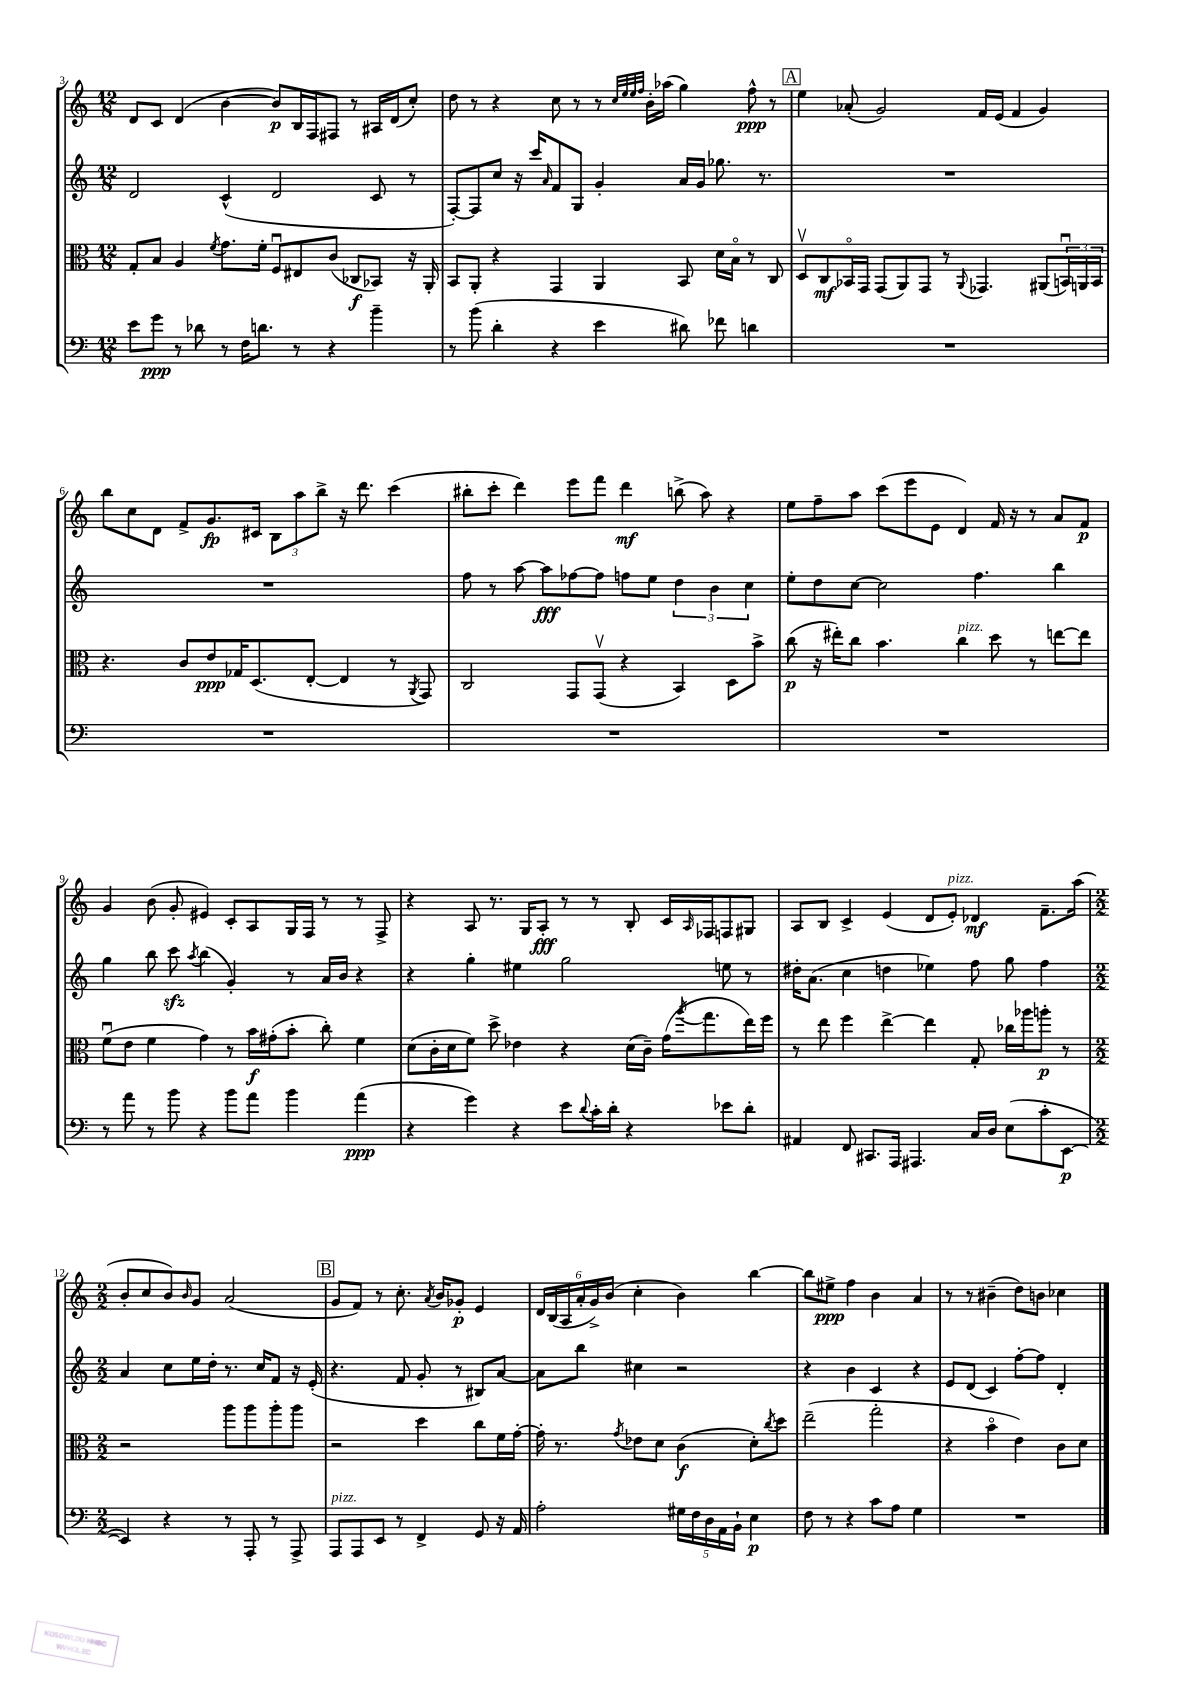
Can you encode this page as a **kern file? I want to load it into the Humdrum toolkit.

**kern	**dynam	**kern	**dynam	**kern	**dynam	**kern	**dynam
*part4	*part4	*part3	*part3	*part2	*part2	*part1	*part1
*staff4	*staff4	*staff3	*staff3	*staff2	*staff2	*staff1	*staff1
*clefF4	*	*clefC3	*	*clefG2	*	*clefG2	*
*k[]	*	*k[]	*	*k[]	*	*k[]	*
*M12/8	*	*M12/8	*	*M12/8	*	*M12/8	*
=3	=3	=3	=3	=3	=3	=3	=3
8e\L	.	8G'/L	.	2d/	.	8d/L	.
8g\J	ppp	8B/J	.	.	.	8c/J	.
8r	.	4A/	.	.	.	(4d/	.
8d-X\	.	.	.	.	.	.	.
.	.	8qf/	.	.	.	.	.
8r	.	8.g\L	.	(4c^^/	.	[4b\	.
16F\KL	.	.	.	.	.	.	.
8.dn\J	.	16f'\Jk	.	.	.	.	.
.	.	8Fu/L	.	2d/	.	8b/L])	p
8r	.	8E#X/	.	.	.	16B/L	.
.	.	.	.	.	.	16F/J	.
4r	.	(8c/J	.	.	.	8F#X/J	.
.	.	8C-X/L	f	.	.	8r	.
4b~\	.	8BB-X/J)	.	8c/	.	16A#X/LL	.
.	.	.	.	.	.	(16d/J	.
.	.	16r	.	8r	.	8cc'/J)	.
.	.	16AA'/	.	.	.	.	.
=4	=4	=4	=4	=4	=4	=4	=4
8r	.	8BB/L	.	[8F'/L)	.	8dd\	.
(8b\	.	8AA'/J	.	8F/]	.	8r	.
4d'\	.	4r	.	8cc/J	.	4r	.
.	.	.	.	16r	.	.	.
.	.	.	.	16ccc/KL	.	.	.
.	.	.	.	16qqa/	.	.	.
4r	.	4GG/	.	8f/	.	8cc\	.
.	.	.	.	8G/J	.	8r	.
4e\	.	4AA/	.	4g'/	.	8r	.
.	.	.	.	.	.	32qqcc/LLL	.
.	.	.	.	.	.	32qqee/	.
.	.	.	.	.	.	32qqee/	.
.	.	.	.	.	.	32qqff/JJJ	.
.	.	.	.	.	.	16b'\LL	.
.	.	.	.	.	.	(16aa-X\JJ	.
8d#X\)	.	8BB/	.	16a/LL	.	4gg\)	.
.	.	.	.	16g/JJ	.	.	.
8f-X\	.	16d\LL	.	8.gg-X\	.	.	.
.	.	16B\JJ	.	.	.	.	.
4dn\	.	8r	.	.	.	8ff^^\	ppp
.	.	.	.	8.r	.	.	.
.	.	8C/	.	.	.	8r	.
!!LO:REH:place=s1:t=A
=5	=5	=5	=5	=5	=5	=5	=5
1.r	.	8Dv/L	.	1.r	.	4ee\	.
.	.	8C/	mf	.	.	.	.
.	.	16BB-X/L	.	.	.	(8a-X'/	.
.	.	16GG/JJ	.	.	.	.	.
.	.	(8GG/L	.	.	.	2g/)	.
.	.	8AA/)	.	.	.	.	.
.	.	8GG/J	.	.	.	.	.
.	.	8r	.	.	.	.	.
.	.	8qqAA/	.	.	.	.	.
.	.	4.GG-X/	.	.	.	16f/LL	.
.	.	.	.	.	.	(16e/JJ	.
.	.	.	.	.	.	4f/	.
.	.	(8AA#X/L	.	.	.	4g/)	.
.	.	24BBnu/L)	.	.	.	.	.
.	.	24AAn/	.	.	.	.	.
.	.	24BB/JJ	.	.	.	.	.
!!LO:LB:g=z
=6	=6	=6	=6	=6	=6	=6	=6
1.r	.	4.r	.	1.r	.	8bb\L	.
.	.	.	.	.	.	8cc\	.
.	.	.	.	.	.	8d\J	.
.	.	8c/L	.	.	.	8f^/L	.
.	.	8e/	ppp	.	.	8.g/	fp
.	.	16G-X/K	.	.	.	.	.
.	.	(8.D/	.	.	.	16c#X/Jk	.
.	.	.	.	.	.	12B\L	.
.	.	.	.	.	.	12aa\	.
.	.	[8E'/J	.	.	.	.	.
.	.	.	.	.	.	12bb^\J	.
.	.	4E/]	.	.	.	16r	.
.	.	.	.	.	.	8.ddd\	.
.	.	8r	.	.	.	(4ccc\	.
.	.	8qAA/	.	.	.	.	.
.	.	8GG/)	.	.	.	.	.
=7	=7	=7	=7	=7	=7	=7	=7
1.r	.	2C/	.	8ff\	.	8bb#X'\L	.
.	.	.	.	8r	.	8ccc'\J	.
.	.	.	.	[8aa\	.	4ddd\)	.
.	.	.	.	8aa\L]	fff	.	.
.	.	8GG/L	.	[8ff-X\	.	8eee\L	.
.	.	(8GGv/J	.	8ff-\J]	.	8fff\J	.
.	.	4r	.	8ffn\L	.	4ddd\	mf
.	.	.	.	8ee\J	.	.	.
.	.	4BB/)	.	6dd\	.	(8bbn^\	.
.	.	.	.	.	.	8aa\)	.
.	.	.	.	6b\	.	.	.
.	.	8D\L	.	.	.	4r	.
.	.	.	.	6cc\	.	.	.
.	.	8b^\J	.	.	.	.	.
=8	=8	=8	=8	=8	=8	=8	=8
1.r	.	(8cc\	p	8ee'\L	.	8ee\L	.
.	.	16r	.	8dd\	.	8ff~\	.
.	.	16ee#X'\KL)	.	.	.	.	.
.	.	8cc\J	.	[8cc\J	.	8aa\J	.
.	.	4.b\	.	2cc\]	.	(8ccc\L	.
.	.	.	.	.	.	8eee\	.
.	.	.	.	.	.	8e\J	.
!	!	!LO:TX:a:i:t=pizz.	!	!	!	!	!
.	.	4cc\	.	.	.	4d/)	.
.	.	.	.	4.ff\	.	.	.
.	.	8dd\	.	.	.	16f/	.
.	.	.	.	.	.	16r	.
.	.	8r	.	.	.	8r	.
.	.	[8een\L	.	4bb\	.	8a/L	.
.	.	8ee\J]	.	.	.	8f/J	p
!!LO:LB:g=z
=9	=9	=9	=9	=9	=9	=9	=9
8r	.	(8fu\L	.	4gg\	.	4g/	.
8a\	.	8e\J	.	.	.	.	.
8r	.	4f\	.	8bb\	.	(8b\	.
8b\	.	.	.	8ccczz\	.	8g'/	.
.	.	.	.	8qaa/	.	.	.
4r	.	4g\)	.	(4bb\	.	4e#X/)	.
8b\L	.	8r	.	4g'/)	.	8c'/L	.
8a\J	.	16b\LL	f	.	.	8A/	.
.	.	(16g#X'\J	.	.	.	.	.
4b\	.	8b'\J	.	8r	.	16G/L	.
.	.	.	.	.	.	16F/JJ	.
.	.	8cc'\)	.	16a/LL	.	8r	.
.	.	.	.	16b/JJ	.	.	.
(4a\	ppp	4f\	.	4r	.	8r	.
.	.	.	.	.	.	8F^/	.
=10	=10	=10	=10	=10	=10	=10	=10
4r	.	(8d\L	.	4r	.	4r	.
.	.	16c'\L	.	.	.	.	.
.	.	16d\J	.	.	.	.	.
4g\)	.	8f\J)	.	4gg'\	.	8A/	.
.	.	8dd^\	.	.	.	8.r	.
4r	.	4e-X\	.	4ee#X\	.	.	.
.	.	.	.	.	.	16G/KL	.
.	.	.	.	.	.	8A'/J	fff
8e\L	.	4r	.	2gg\	.	8r	.
8qqd/	.	.	.	.	.	.	.
16c'\L	.	.	.	.	.	8r	.
16d'\JJ	.	.	.	.	.	.	.
4r	.	(16d\LL	.	.	.	8B'/	.
.	.	16c~\JJ)	.	.	.	.	.
.	.	(16g\KL	.	.	.	16c/LL	.
.	.	8qaa/	.	.	.	16qqA/	.
.	.	8.gg\	.	.	.	16F-X/J	.
8e-X\L	.	.	.	8een\	.	8Fn/	.
8d'\J	.	16ee\L)	.	8r	.	8G#X/J	.
.	.	16ff\JJ	.	.	.	.	.
=11	=11	=11	=11	=11	=11	=11	=11
4AA#X/	.	8r	.	16dd#X'\KL	.	8A/L	.
.	.	.	.	(8.a\J	.	.	.
.	.	8ee\	.	.	.	8B/J	.
8FF/	.	4ff\	.	4cc\	.	4c^/	.
8.CC#X/L	.	.	.	.	.	.	.
.	.	[4ee^\	.	4ddn\	.	(4e/	.
16AAA/Jk	.	.	.	.	.	.	.
4.AAA#X/	.	.	.	.	.	.	.
.	.	4ee\]	.	4ee-X\)	.	8d/L	.
!	!	!	!	!	!	!LO:TX:a:i:t=pizz.	!
.	.	.	.	.	.	8e'/J)	.
16C/LL	.	8G'/	.	8ff\	.	4d-X/	mf
16D/JJ	.	.	.	.	.	.	.
(8E\L	.	16cc-X\LL	.	8gg\	.	.	.
.	.	16aa-X\J	.	.	.	.	.
8c'\	.	8aan'\J	p	4ff\	.	8.f~\L	.
[8EE\J	p	8r	.	.	.	.	.
.	.	.	.	.	.	(16aa\Jk	.
!!LO:LB:g=z
=12	=12	=12	=12	=12	=12	=12	=12
*M2/2	*	*M2/2	*	*M2/2	*	*M2/2	*
4EE/])	.	2r	.	4a/	.	8b'/L	.
.	.	.	.	.	.	8cc/	.
4r	.	.	.	8cc\L	.	8b/)	.
.	.	.	.	.	.	16qqb/	.
.	.	.	.	16ee\L	.	8g/J	.
.	.	.	.	16dd'\JJ	.	.	.
8r	.	8aa\L	.	8.r	.	(2a/	.
8AAA'/	.	8aa\	.	.	.	.	.
.	.	.	.	16cc/KL	.	.	.
8r	.	8aa'\	.	8f/J	.	.	.
8AAA^/	.	8aa\J	.	16r	.	.	.
.	.	.	.	(16e'/	.	.	.
!!LO:REH:place=s1:t=B
=13	=13	=13	=13	=13	=13	=13	=13
!LO:TX:a:i:t=pizz.	!	!	!	!	!	!	!
8AAA/L	.	2r	.	4.r	.	8g/L	.
8AAA/	.	.	.	.	.	8f/J)	.
8EE/J	.	.	.	.	.	8r	.
8r	.	.	.	8f/	.	8.cc'\	.
4FF^/	.	4dd\	.	8g'/	.	.	.
.	.	.	.	.	.	8qa/	.
.	.	.	.	.	.	16b/KL	.
.	.	.	.	8r	.	8g-X'/J	p
8GG/	.	8cc\L	.	8B#X/L)	.	4e/	.
16r	.	16f\L	.	[8a/J	.	.	.
16AA/	.	[16g'\JJ	.	.	.	.	.
=14	=14	=14	=14	=14	=14	=14	=14
2A'\	.	16g'\]	.	8a\L]	.	24d/LL	.
.	.	.	.	.	.	(24B/	.
.	.	8.r	.	.	.	.	.
.	.	.	.	.	.	24A/	.
.	.	.	.	8bb\J	.	24a'/	.
.	.	.	.	.	.	24g^/)	.
.	.	.	.	.	.	(24b/JJ	.
.	.	8qg/	.	.	.	.	.
.	.	8e-X\L	.	4cc#X\	.	4cc'\	.
.	.	8d\J	.	.	.	.	.
20G#X\LL	.	(4c\	f	2r	.	4b\)	.
20F\	.	.	.	.	.	.	.
20D\	.	.	.	.	.	.	.
20AA\	.	.	.	.	.	.	.
20BB`\JJ	.	.	.	.	.	.	.
4E\	p	8d'\L)	.	.	.	[4bb\	.
.	.	8qcc/	.	.	.	.	.
.	.	8dd\J	.	.	.	.	.
=15	=15	=15	=15	=15	=15	=15	=15
8F\	.	(2ee~\	.	4r	.	8bb\L]	.
8r	.	.	.	.	.	8ee#X^\J	ppp
4r	.	.	.	4b\	.	4ff\	.
8c\L	.	2gg'\	.	4c/	.	4b\	.
8A\J	.	.	.	.	.	.	.
4G\	.	.	.	4r	.	4a/	.
=16	=16	=16	=16	=16	=16	=16	=16
1r	.	4r	.	8e/L	.	8r	.
.	.	.	.	(8d/J	.	8r	.
.	.	4b\	.	4c/)	.	(4b#X~\	.
.	.	4e\)	.	[8ff'\L	.	8dd\L)	.
.	.	.	.	8ff\J]	.	8bn\J	.
.	.	8c\L	.	4d'/	.	4cc-X\	.
.	.	8d\J	.	.	.	.	.
==	==	==	==	==	==	==	==
*-	*-	*-	*-	*-	*-	*-	*-
